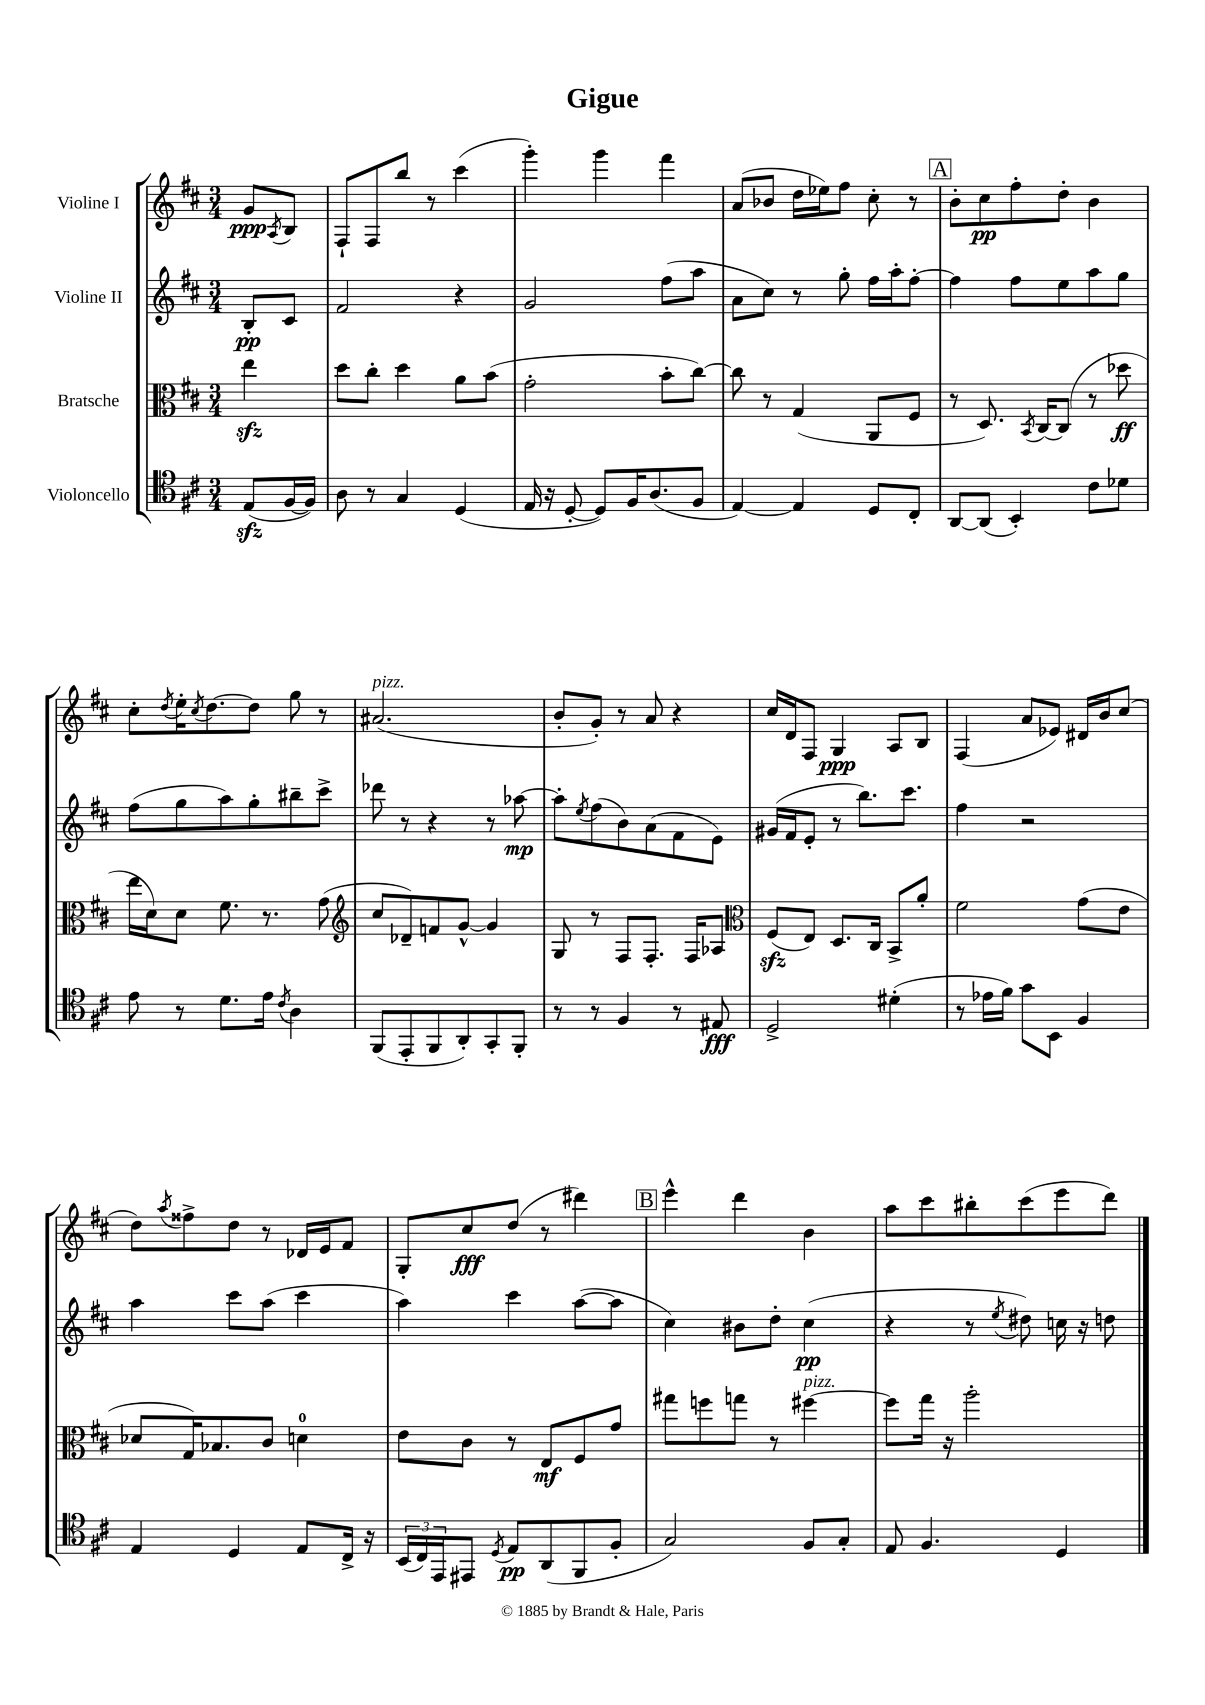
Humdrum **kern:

**kern	**kern	**kern	**kern
*staff4	*staff3	*staff2	*staff1
*clefC4	*clefC3	*clefG2	*clefG2
*k[f#c#]	*k[f#c#]	*k[f#c#]	*k[f#c#]
*M3/4	*M3/4	*M3/4	*M3/4
(8E	4ee	8B'	8g
.	.	.	8qA
[16F#	.	8c#	8B
16F#])	.	.	.
=	=	=	=
8A	8dd	2f#	8F#`
8r	8cc#'	.	8F#
4G	4dd	.	8bb
.	.	.	8r
(4D	8a	4r	(4ccc#
.	(8b	.	.
=	=	=	=
16E	2g'	2g	4ggg')
16r	.	.	.
[8D'	.	.	.
8D])	.	.	4ggg
16F#	.	.	.
(8.A	.	.	.
.	8b'	(8ff#	4fff#
8F#	[8cc#)	8aa	.
=	=	=	=
[4E)	8cc#]	8a	(8a
.	8r	8cc#)	8b-
4E]	(4G	8r	16dd
.	.	.	16ee-)
.	.	8gg'	8ff#
8D	8AA	16ff#	8cc#'
.	.	16aa'	.
8C#'	8F#	[8ff#'	8r
=	=	=	=
[8AA	8r	4ff#]	8b'
(8AA]	8.D)	.	8cc#
4BB')	.	8ff#	8ff#'
.	8qBB	.	.
.	[16C#	.	.
.	(8C#]	8ee	8dd'
8c#	8r	8aa	4b
8d-	8dd-	8gg	.
=	=	=	=
8e	16ee	(8ff#	8cc#'
.	16d)	.	.
.	.	.	8qdd
8r	8d	8gg	16ee'
.	.	.	8qcc#
.	.	.	[8.dd
8.d	8.f#	8aa)	.
.	.	8gg'	8dd]
16e	8.r	.	.
8qc#	.	.	.
4A	.	8bb#~	8gg
.	(8g	8ccc#^	8r
=	=	=	=
*	*clefG2	*	*
(8FF#	8cc#	8ddd-	(2.a#
8EE'	8d-~)	8r	.
8FF#	8f	4r	.
8AA')	[8g^^	.	.
8GG'	4g]	8r	.
8FF#'	.	[8aa-	.
=	=	=	=
8r	8G	8aa-']	8b'
.	.	8qee	.
8r	8r	(8ff#	8g')
4F#	8F#	8b)	8r
.	8.F#'	(8a	8a
8r	.	8f#	4r
.	16F#	.	.
8E#	8A-	8e)	.
=	=	=	=
*	*clefC3	*	*
2D^	(8F#	(16g#	16cc#
.	.	16f#	16d
.	8E)	8e'	8F#
.	8.D	8r	4G
.	.	8.bb)	.
.	16C#	.	.
(4d#'	8BB^	.	8A
.	.	8.ccc#	.
.	8a'	.	8B
=	=	=	=
8r	2f#	4ff#	(4F#
16e-	.	.	.
16f#)	.	.	.
8g	.	2r	8a
8BB	.	.	8e-)
4F#	(8g	.	16d#
.	.	.	16b
.	8e	.	(8cc#
=	=	=	=
4E	8d-	4aa	8dd)
.	.	.	8qaa
.	16G)	.	8ff##^
.	8.B-	.	.
4D	.	8ccc#	8dd
.	8c#	(8aa	8r
8E	4d	4ccc#	16d-
.	.	.	16e
16C#^	.	.	8f#
16r	.	.	.
=	=	=	=
(24BB	8e	4aa)	8G'
24C#)	.	.	.
24EE	.	.	.
8EE#	8c#	.	8cc#
8qD	.	.	.
8E	8r	4ccc#	(8dd
(8AA	8E	.	8r
8FF#	8F#	([8aa	4ddd#)
8F#'	8g	8aa]	.
=	=	=	=
2G)	8gg#	4cc#)	4eee^^
.	8ff	.	.
.	8gg	8b#	4ddd
.	8r	8dd'	.
8F#	[4ff#	(4cc#	4b
8G'	.	.	.
=	=	=	=
8E	8ff#]	4r	8aa
4.F#	16gg	.	8ccc#
.	16r	.	.
.	2aa'	8r	8bb#'
.	.	8qee	.
.	.	8dd#)	(8ccc#
4D	.	16cc	8eee
.	.	16r	.
.	.	8dd	8ddd)
==	==	==	==
*-	*-	*-	*-
